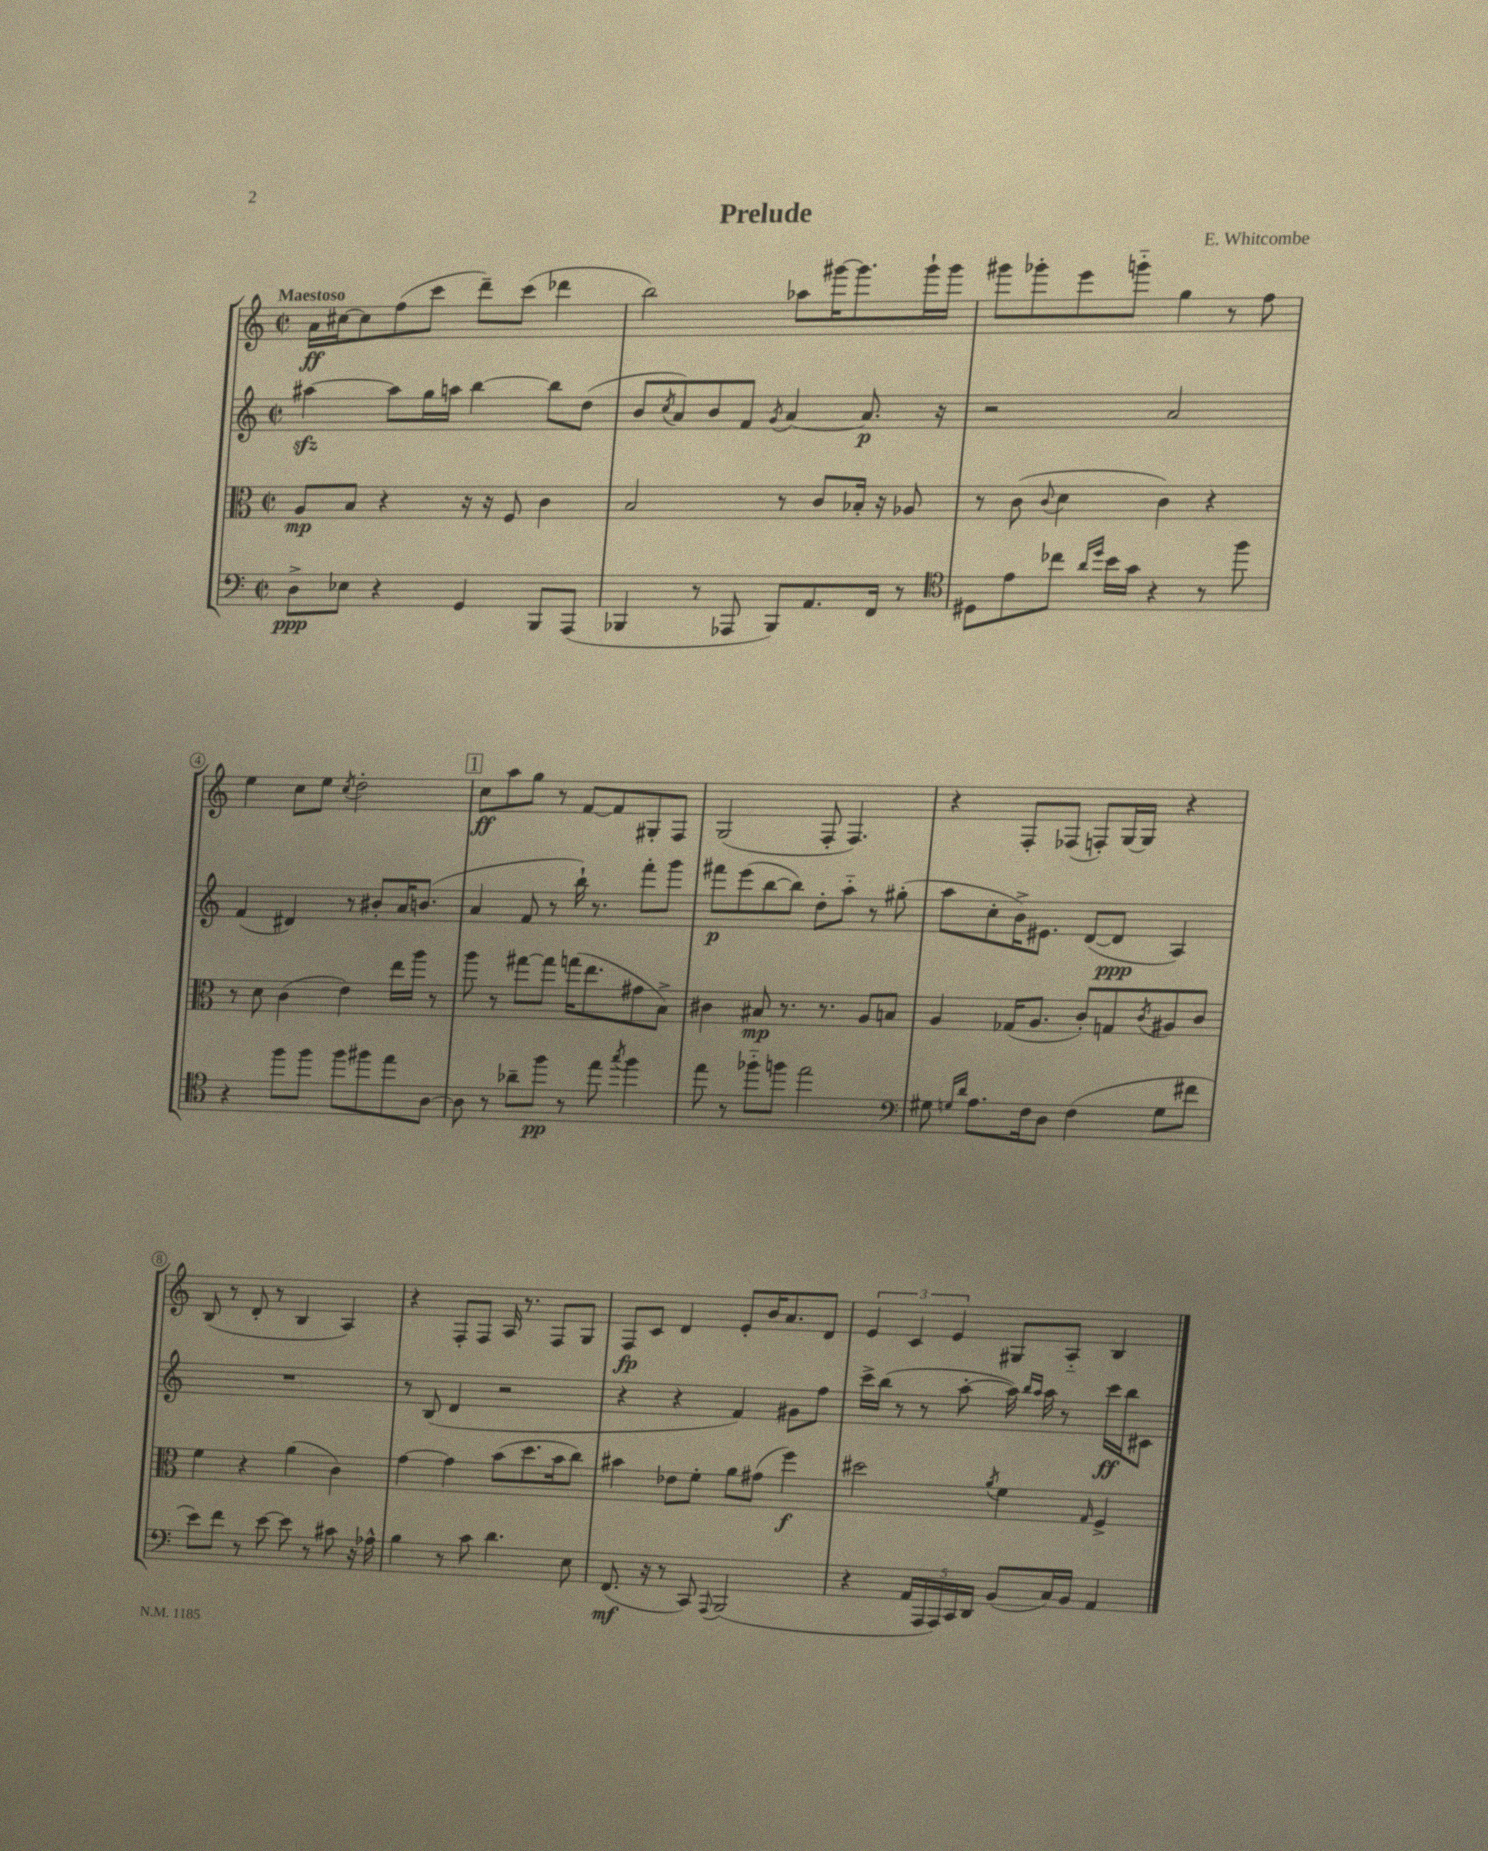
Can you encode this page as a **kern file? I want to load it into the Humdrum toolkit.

**kern	**dynam	**kern	**dynam	**kern	**dynam	**kern	**dynam
*part4	*part4	*part3	*part3	*part2	*part2	*part1	*part1
*staff4	*staff4	*staff3	*staff3	*staff2	*staff2	*staff1	*staff1
*clefF4	*	*clefC3	*	*clefG2	*	*clefG2	*
*k[]	*	*k[]	*	*k[]	*	*k[]	*
*M2/2	*	*M2/2	*	*M2/2	*	*M2/2	*
*met(c|)	*	*met(c|)	*	*met(c|)	*	*met(c|)	*
=1	=1	=1	=1	=1	=1	=1	=1
!	!	!	!	!	!	!LO:TX:a:B:t=Maestoso	!
8D^\L	ppp	8A/L	mp	[4aa#Xzz\	.	16a\LL	ff
.	.	.	.	.	.	[16cc#X\J	.
8E-X\J	.	8B/J	.	.	.	8cc#\]	.
4r	.	4r	.	8aa#\L]	.	(8ff\	.
.	.	.	.	16gg\L	.	8ccc\J	.
.	.	.	.	16aan\JJ	.	.	.
4GG/	.	16r	.	[4bb\	.	8ddd~\L)	.
.	.	16r	.	.	.	.	.
.	.	8F/	.	.	.	(8ccc\J	.
8BBB/L	.	4c\	.	8bb\L]	.	4ddd-X\	.
(8AAA/J	.	.	.	(8dd\J	.	.	.
=2	=2	=2	=2	=2	=2	=2	=2
4BBB-X/	.	2B/	.	8b/L	.	2bb\)	.
.	.	.	.	8qcc/	.	.	.
.	.	.	.	8a/)	.	.	.
8r	.	.	.	8b/	.	.	.
8AAA-X/	.	.	.	8f/J	.	.	.
.	.	.	.	8qg/	.	.	.
8BBB-/L)	.	8r	.	[4a/	.	8aa-X\L	.
8.AA/	.	8c/L	.	.	.	[16ggg#X\K	.
.	.	.	.	.	.	8.ggg#\]	.
.	.	16B-X'/Jk	.	8.a/]	p	.	.
16FF/Jk	.	16r	.	.	.	.	.
8r	.	8A-X/	.	.	.	16ggg#`\L	.
.	.	.	.	16r	.	16ggg#\JJ	.
=3	=3	=3	=3	=3	=3	=3	=3
*clefC4	*	*	*	*	*	*	*
8D#X\L	.	8r	.	2r	.	8ggg#X\L	.
8e\	.	(8c\	.	.	.	8ggg-X'\	.
.	.	8qqc/	.	.	.	.	.
8cc-X\J	.	4d\	.	.	.	8eee\	.
16qqa/LL	.	.	.	.	.	.	.
16qqdd/JJ	.	.	.	.	.	.	.
16b\LL	.	.	.	.	.	8gggn\J	.
16g\JJ	.	.	.	.	.	.	.
4r	.	4c\)	.	2a/	.	4gg\	.
8r	.	4r	.	.	.	8r	.
8ff\	.	.	.	.	.	8ff\	.
!!LO:LB:g=z
=4	=4	=4	=4	=4	=4	=4	=4
4r	.	8r	.	(4f/	.	4ee\	.
.	.	8d\	.	.	.	.	.
8ff\L	.	(4c\	.	4d#X/)	.	8cc\L	.
8ff\J	.	.	.	.	.	8ee\J	.
.	.	.	.	.	.	8qcc/	.
8ff\L	.	4e\)	.	8r	.	2dd'\	.
8ff#X\	.	.	.	8b#X'/L	.	.	.
8ee\	.	16ee\LL	.	16a/K	.	.	.
.	.	16aa\JJ	.	(8.bn/J	.	.	.
[8A\J	.	8r	.	.	.	.	.
!!LO:REH:place=s1:t=1
=5	=5	=5	=5	=5	=5	=5	=5
8A\]	.	8aa\	.	4a/	.	8cc\L	ff
8r	.	8r	.	.	.	8aa\	.
8a-X~\L	.	[8gg#X\L	.	8f/	.	8gg\J	.
8ff\J	pp	8gg#\J]	.	8r	.	8r	.
8r	.	(16ggn\KL	.	16bb`\)	.	[8f/L	.
.	.	8.ee\	.	8.r	.	.	.
8ee\	.	.	.	.	.	8f/]	.
8qgg/	.	.	.	.	.	.	.
4ff\	.	8g#X\	.	8fff'\L	.	8G#X'/	.
.	.	8B^\J)	.	8ggg\J	.	8F/J	.
=6	=6	=6	=6	=6	=6	=6	=6
8ee\	.	4c#X\	.	8fff#X\L	p	(2G/	.
8r	.	.	.	(8eee\	.	.	.
8ff-X\L	.	8B#X/	mp	[8bb\	.	.	.
8ffn\J	.	8.r	.	8bb\J])	.	.	.
2ee\	.	.	.	8dd'\L	.	8F'/	.
.	.	8.r	.	.	.	.	.
.	.	.	.	8aa\J	.	4.F/)	.
.	.	8A/L	.	8r	.	.	.
.	.	8Bn/J	.	(8gg#X'\	.	.	.
=7	=7	=7	=7	=7	=7	=7	=7
*clefF4	*	*	*	*	*	*	*
8G#X\	.	4A/	.	8aa\L	.	4r	.
16qqGn/LL	.	.	.	.	.	.	.
16qqd/JJ	.	.	.	.	.	.	.
8.A\L	.	.	.	8cc'\	.	.	.
.	.	(16G-X/KL	.	16b^\K)	.	8F'/L	.
16F\k	.	8.A/J	.	8.e#X\J	.	.	.
8D\J	.	.	.	.	.	(8F-X/J	.
(4F\	.	8c'/L)	.	([8d/L	.	8Fn'/L)	.
.	.	8Gn/	.	8d/J]	ppp	[16G/L	.
.	.	.	.	.	.	16G/JJ]	.
.	.	8qc/	.	.	.	.	.
8G\L	.	8A#X/	.	4A/)	.	4r	.
8f#X\J	.	8c/J	.	.	.	.	.
!!LO:LB:g=z
=8	=8	=8	=8	=8	=8	=8	=8
8e\L)	.	4f\	.	1r	.	(8B/	.
8f\J	.	.	.	.	.	8r	.
8r	.	4r	.	.	.	8d'/	.
[8e\	.	.	.	.	.	8r	.
8e\]	.	(4a\	.	.	.	4B/	.
8r	.	.	.	.	.	.	.
8c#X\	.	4c\)	.	.	.	4A/)	.
16r	.	.	.	.	.	.	.
16A-X^^\	.	.	.	.	.	.	.
=9	=9	=9	=9	=9	=9	=9	=9
4B\	.	[4g\	.	8r	.	4r	.
.	.	.	.	(8B/	.	.	.
8r	.	4g\]	.	4d/	.	8F'/L	.
8c\	.	.	.	.	.	8F/J	.
4.d\	.	(8b\L	.	2r	.	16A/	.
.	.	.	.	.	.	8.r	.
.	.	8.dd\	.	.	.	.	.
.	.	.	.	.	.	8F/L	.
.	.	16b\k	.	.	.	.	.
8E\	.	8cc\J)	.	.	.	8G/J	.
=10	=10	=10	=10	=10	=10	=10	=10
(8.FF/	mf	4b#X\	.	4r	.	8F/L	fp
.	.	.	.	.	.	8c/J	.
16r	.	.	.	.	.	.	.
8r	.	8e-X\L	.	4r	.	4d/	.
8CC/)	.	8f'\J	.	.	.	.	.
8qqAAA/	.	.	.	.	.	.	.
(2BBB/	.	8a\L	.	4f/)	.	8e'/L	.
.	.	(8g#X\J	.	.	.	16b/K	.
.	.	.	.	.	.	8.a/	.
.	.	4ff\)	f	8g#X\L	.	.	.
.	.	.	.	8ff\J	.	8d/J	.
=11	=11	=11	=11	=11	=11	=11	=11
4r	.	2dd#X\	.	16ccc^\LL	.	6e/	.
.	.	.	.	(16bb\JJ	.	.	.
.	.	.	.	8r	.	.	.
.	.	.	.	.	.	6c/	.
20AA/LL	.	.	.	8r	.	.	.
20AAA/	.	.	.	.	.	.	.
.	.	.	.	.	.	6e/	.
20AAA/)	.	.	.	.	.	.	.
.	.	.	.	[8aa'\	.	.	.
20CC/	.	.	.	.	.	.	.
20DD/JJ	.	.	.	.	.	.	.
.	.	8qa/	.	.	.	.	.
(8BB/L	.	4f\	.	16aa\])	.	8G#X/L	.
.	.	.	.	16qqbb/LL	.	.	.
.	.	.	.	16qqaa/JJ	.	.	.
.	.	.	.	16aa\	.	.	.
16C/L)	.	.	.	8r	.	8A/J	.
16BB/JJ	.	.	.	.	.	.	.
.	.	16qqG/	.	.	.	.	.
4AA/	.	4F^/	.	16ccc\LL	ff	4B/	.
.	.	.	.	16bb\J	.	.	.
.	.	.	.	8c#X\J	.	.	.
==	==	==	==	==	==	==	==
*-	*-	*-	*-	*-	*-	*-	*-
